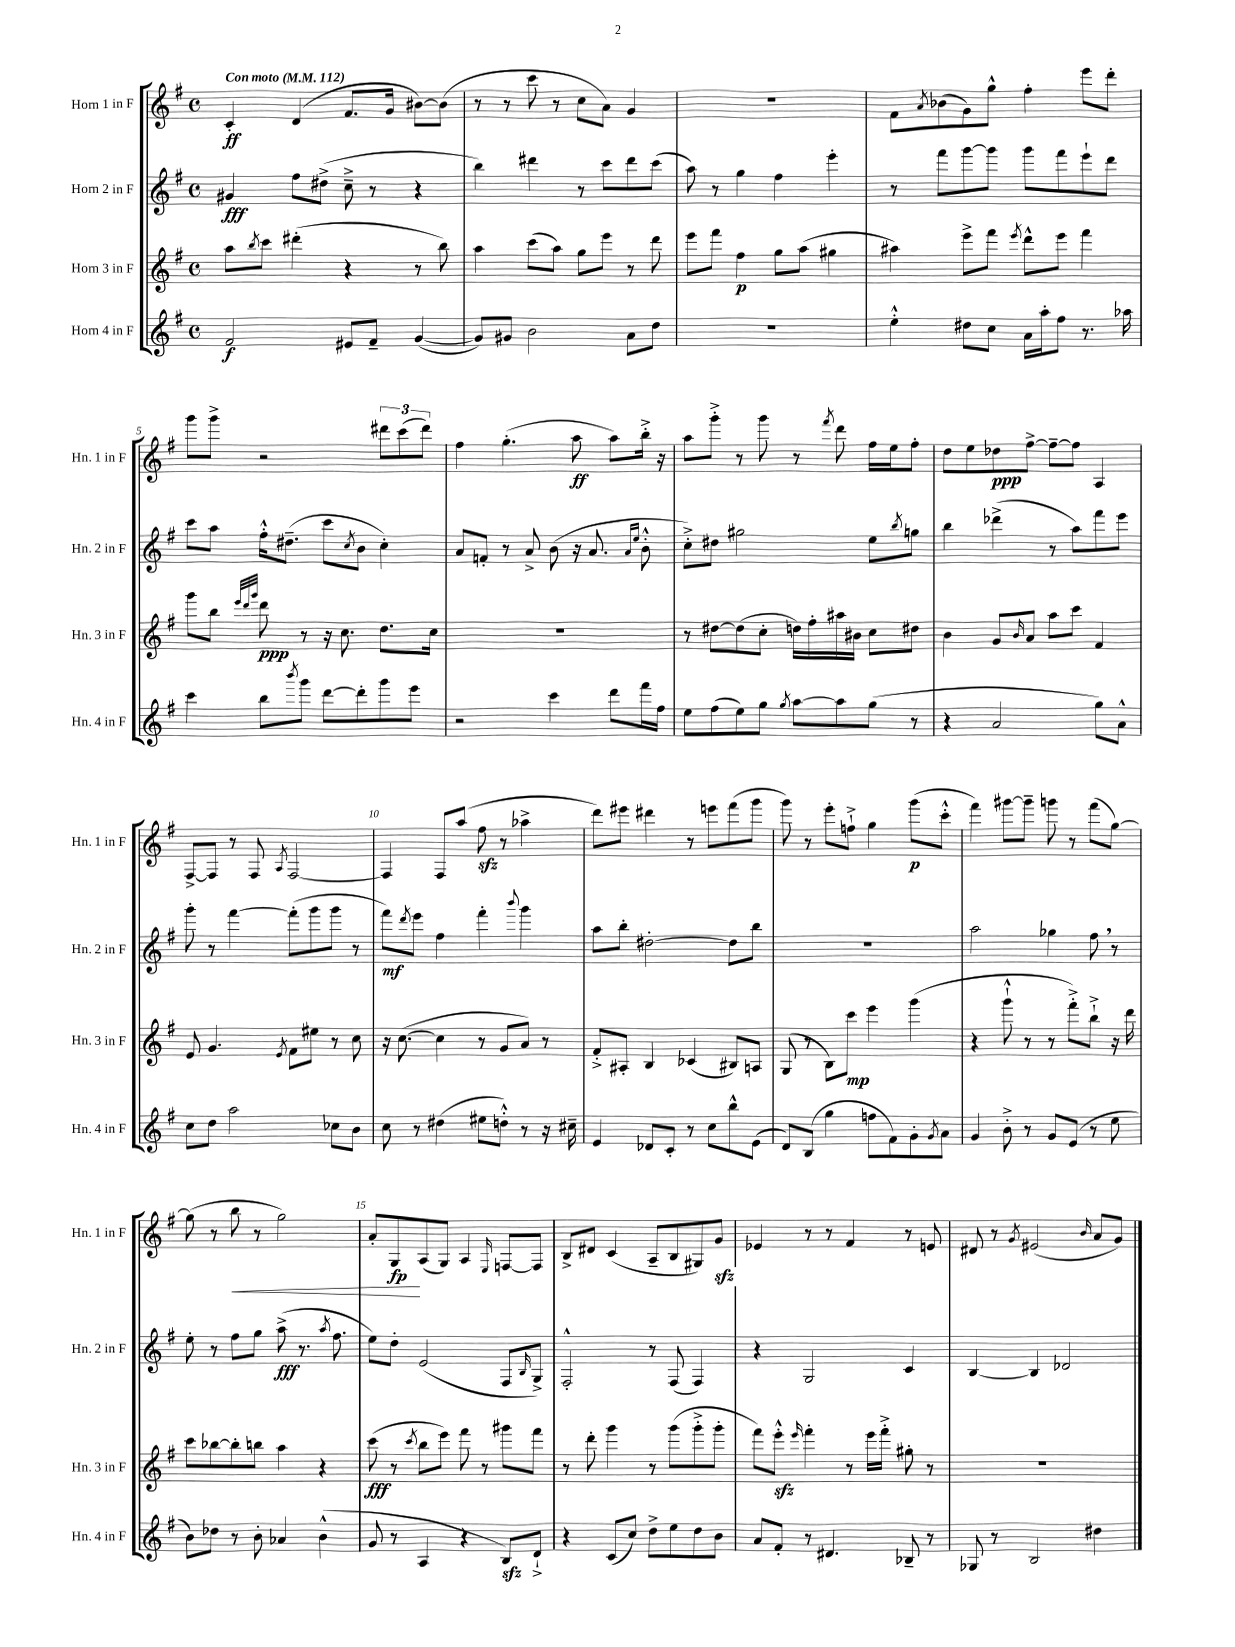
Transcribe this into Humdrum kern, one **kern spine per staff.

**kern	**kern	**kern	**kern
*staff4	*staff3	*staff2	*staff1
*clefG2	*clefG2	*clefG2	*clefG2
*k[f#]	*k[f#]	*k[f#]	*k[f#]
*M4/4	*M4/4	*M4/4	*M4/4
*met(c)	*met(c)	*met(c)	*met(c)
*MM112	*MM112	*MM112	*MM112
2f#	8aa	4g#	4c'
.	8qbb	.	.
.	8ccc	.	.
.	(4ddd#'	8ff#	(4d
.	.	(8dd#^	.
8e#	4r	8cc~^	8.f#
8f#~	.	8r	.
.	.	.	16g
([4g	8r	4r	[8b#)
.	8bb)	.	(8b#]
=	=	=	=
8g])	4aa	4bb)	8r
8g#	.	.	8r
2b	(8ccc	4ddd#	8ccc
.	8aa)	.	8r
.	8gg	8r	8cc
.	8eee	8ccc	8a)
8a	8r	8ddd#	4g
8dd	8ddd	(8ccc	.
=	=	=	=
1r	8eee	8aa)	1r
.	8fff#	8r	.
.	4ff#	4gg	.
.	8gg	4ff#	.
.	(8aa	.	.
.	4gg#	4eee'	.
=	=	=	=
4ee'^^	4aa#)	8r	8f#
.	.	.	8qa
.	.	8fff#	(8b-
8dd#	8eee^	[8ggg	8g)
8cc	8fff#	8ggg]	8gg^^
.	8qeee	.	.
16a	8ddd^^	8ggg	4ff#'
16aa'	.	.	.
8ff#	8eee	8fff#	.
8.r	4fff#	8eee`	8eee
.	.	8ddd	8ddd'
16aa-	.	.	.
=	=	=	=
4ccc	8ggg	8ccc	8ggg
.	8bb	8aa	8ggg^
.	32qqeee	.	.
.	32qqddd	.	.
.	32qqggg	.	.
8bb	8ddd	16ff#'^^	2r
.	.	(8.dd#~	.
8qbbb	.	.	.
8ggg	8r	.	.
[8ddd	16r	8ccc	.
.	8.cc	.	.
.	.	8qcc	.
8ddd']	.	8b	.
8ggg	8.dd	4cc')	12ddd#
.	.	.	(12ccc
8eee	.	.	.
.	.	.	12ddd#)
.	16cc	.	.
=	=	=	=
2r	1r	8a	4ff#
.	.	8f'	.
.	.	8r	(4.gg'
.	.	8a^	.
4ccc	.	(8b	.
.	.	16r	8aa
.	.	8.a	.
8ddd	.	.	8aa)
.	.	16qqa	.
.	.	16qqee	.
16fff#	.	8b'^^	16bb'^
16ff#	.	.	16r
=	=	=	=
8ee	8r	8cc'^)	8aa
(8ff#	[8dd#	8dd#	8ggg'^
8ee)	(8dd#]	2gg#	8r
8gg	8cc'	.	8ggg
8qgg	.	.	.
[8aa	16dd)	.	8r
.	16ff#'	.	.
.	.	.	8qfff#
8aa]	16aa#	.	8ddd
.	16b#	.	.
(8gg	8cc	8ee	16ff#
.	.	.	16ee
.	.	8qbb	.
8r	8dd#	8gg	8ff#'
=	=	=	=
4r	4b	4bb	8dd
.	.	.	8ee
2a	8g	(4ddd-^	8dd-
.	16qqb	.	.
.	8a	.	[8ff#^
.	8aa	8r	8ff#~_
.	8ccc	8aa)	8ff#]
8gg)	4f#	8fff#	4A
8a^^	.	8eee	.
=	=	=	=
8cc	8e	8ggg'	[8F#^
8dd	4.g	8r	8F#]
2aa	.	[4fff#	8r
.	.	.	8F#
.	8qe	.	8qA
.	8f#	(8fff#']	[2F#
.	8ee#	8ggg	.
8cc-	8r	8ggg	.
8b	8cc	8r	.
=	=	=	=
8cc	16r	8fff#)	4F#]
.	([8.cc	.	.
.	.	8qddd	.
8r	.	8eee	.
(4dd#	4cc]	4ff#	8F#
.	.	.	(8aa
8ee#	8r	4fff#'	8ff#
8dd'^^)	8g	.	8r
.	.	8qqbbb	.
8r	8a)	4ggg	4aa-^
16r	8r	.	.
16cc#~	.	.	.
=	=	=	=
4e	8f#'^	8aa	8ddd)
.	8A#'	8bb'	8eee#
8d-	4B	[2dd#'	4ddd#
8c'	.	.	.
8r	(4c-	.	8r
8cc	.	.	8eee
8bb^^	8B#)	8dd#]	(8fff#
(8e	8A	8bb	8ggg
=	=	=	=
8d)	(8G	1r	8ggg)
(8B	8r	.	8r
4gg	8B)	.	8eee'
.	8ccc	.	8ff`^
8ff	4eee	.	4gg
8f#)	.	.	.
8g'	(4ggg	.	(8ggg
8qg	.	.	.
8a	.	.	8ccc'^^
=	=	=	=
4g	4r	2aa	4fff#)
8b'^	8ggg`^^	.	[8ggg#
8r	8r	.	8ggg#~]
8g	8r	4gg-	8ggg
(8e	8fff#'^)	.	8r
8r	8bb`^	8ff#	(8fff#
8ee	16r	8r	[8gg)
.	16ddd	.	.
=	=	=	=
8b)	8ccc	8ee'	(8gg]
8dd-	[8bb-	8r	8r
8r	8bb-']	8ff#	8bb
8b'	8bb	8gg	8r
4a-	4aa	(8aa^	2gg)
.	.	8.r	.
(4b^^	4r	.	.
.	.	8qaa	.
.	.	8.ff#	.
=	=	=	=
8g	(8ccc	8ee)	8a'
8r	8r	8dd'	8G
.	8qccc	.	.
4A	8bb	(2e	(8A
.	8eee)	.	8G)
4r	8fff#	.	4A
.	8r	.	.
.	.	.	16qqE
8B)	8ggg#	8F#	[8F
.	.	16qqB	.
8d`^	8fff#	8G^)	8F]
=	=	=	=
4r	8r	2F#'^^	8B^
.	8ddd'	.	8d#
(8c	4ggg	.	(4c
8cc)	.	.	.
8dd^	8r	8r	8A~
8ee	(8ggg	(8F#	8B
8dd	8ggg'^	4F#)	8G#)
8b	8ggg'	.	8g
=	=	=	=
8a	8fff#)	4r	4e-
8f#'	8eee'^^	.	.
.	16qqeee	.	.
8r	4fff#'	2G	8r
4.d#	.	.	8r
.	8r	.	4f#
.	16eee	.	.
.	16fff#'^	.	.
8B-~	8gg#'	4c	8r
8r	8r	.	8e
=	=	=	=
8G-	1r	[4B	8d#
8r	.	.	8r
.	.	.	8qg
2B	.	4B]	(2e#
.	.	2d-	.
.	.	.	16qqb
4dd#	.	.	8a
.	.	.	8g)
==	==	==	==
*-	*-	*-	*-
